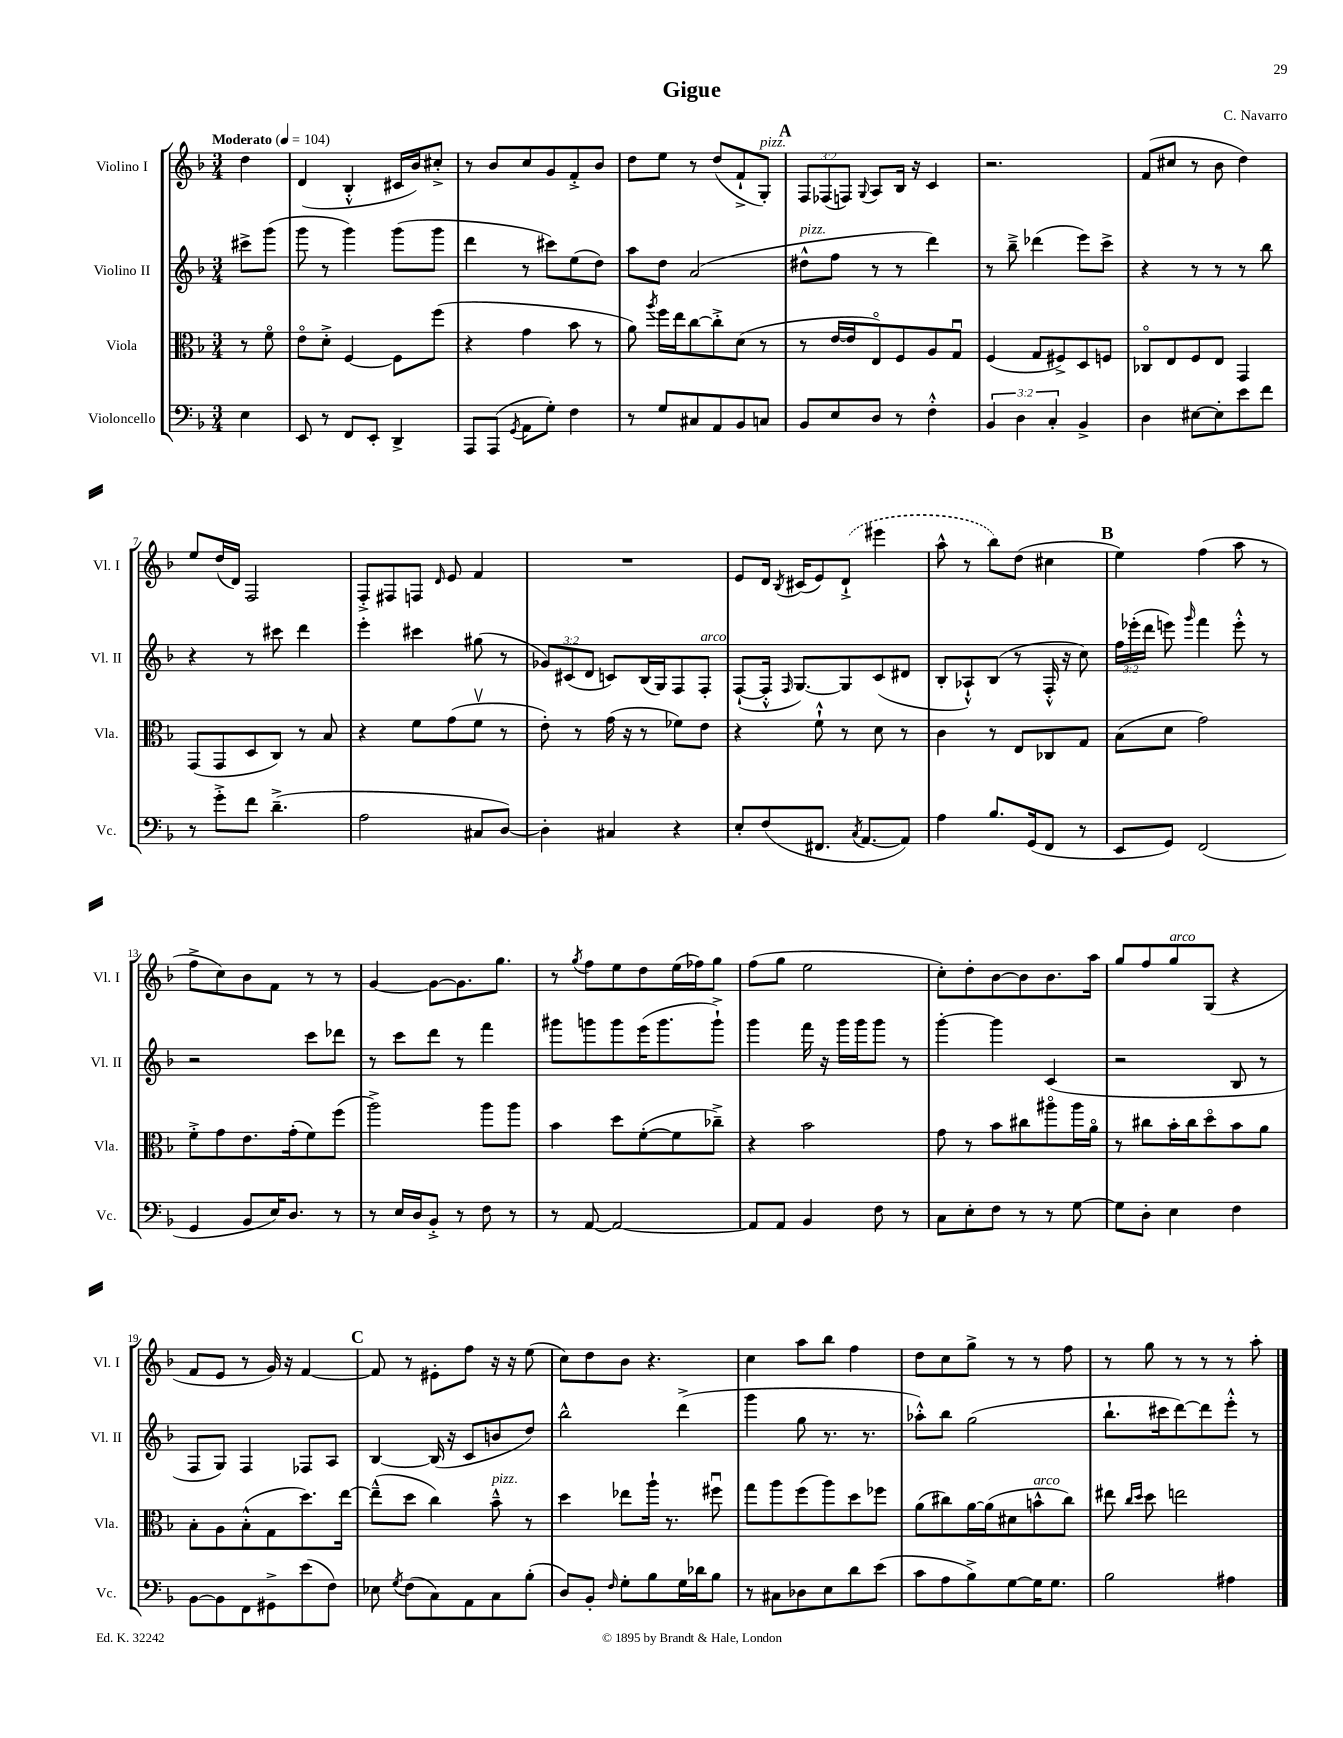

**kern	**kern	**kern	**kern
*staff4	*staff3	*staff2	*staff1
*clefF4	*clefC3	*clefG2	*clefG2
*k[b-]	*k[b-]	*k[b-]	*k[b-]
*M3/4	*M3/4	*M3/4	*M3/4
*MM104	*MM104	*MM104	*MM104
4E\	8r	8ccc#^\L	4dd\
.	8fo\	(8ggg\J	.
=	=	=	=
8EE/	8eo\L	8ggg\	(4d/
8r	8d'^\J	8r	.
8FF/L	[4F/	4ggg\)	4B-'^^/
8EE'/J	.	.	.
4DD^/	8F\]L	(8ggg\L	16c#/LL
.	.	.	16b-/J)
.	(8ff\J	8ggg\J	8cc#'^/J
=	=	=	=
8AAA/L	4r	4ddd\	8r
(8AAA/J	.	.	8b-/L
8qGG/	.	.	.
8AA\L	4g\	8r	8cc/
8G'\J)	.	8ccc#\L)	8g/
4F\	8b-\	(8ee\	8f'^/
.	8r	8dd\J)	8b-/J
=	=	=	=
8r	8a\)	8aa\L	8dd\L
.	8qaa/	.	.
8G/L	16ff\LL	8dd\J	8ee\J
.	16ee\J	.	.
8C#/	[8cc\	(2a/	8r
8AA/	8cc'^\]	.	(8dd/L
8BB-/	(8d\J	.	8f`^/
8C/J	8r	.	8G'/J)
=	=	=	=
8BB-/L	8r	8dd#^^\L	12F/L
.	.	.	(12F-/
8E/	[16e/LL	8ff\J	.
.	.	.	12F/J)
.	16e/]J	.	.
.	.	.	8qqG/
8D/J	8Eo/)	8r	8A/L
8r	8F/	8r	16B-/Jk
.	.	.	16r
4F'^^\	8A/	4ddd\)	4c/
.	8Gu/J	.	.
=	=	=	=
6BB-/	(4F/	8r	2.r
.	.	8bb-~^\	.
6D\	.	.	.
.	8G/L	(4ddd-\	.
6C'/	.	.	.
.	8F#^/)	.	.
4BB-^/	8D/	8eee\L)	.
.	8F/J	8ccc^\J	.
=	=	=	=
4D\	8C-o/L	4r	(8f/L
.	8E/	.	8cc#/J
[8E#\L	8F/	8r	8r
8E#'\]	8E/J	8r	8b-\
8e\	4GG/	8r	4dd\)
8f\J	.	8bb-\	.
=	=	=	=
8r	(8GG/L	4r	8ee/L
8g'^\L	8GG/	.	(16dd/L
.	.	.	16d/JJ)
8f\J	8D/	8r	2F/
(4.d~^\	8C/J)	8ccc#\	.
.	8r	4ddd\	.
.	8B-/	.	.
=	=	=	=
2A\	4r	4eee'\	8F'^/L
.	.	.	8F#/
.	8f\L	4ccc#\	8F/J
.	.	.	16qqd/
.	(8g\	.	8e/
8C#/L	8fv\J	(8gg#\	4f/
[8D/J)	8r	8r	.
=	=	=	=
4D'\]	8e'\)	12g-/L)	2.r
.	.	(12c#/	.
.	8r	.	.
.	.	12d/J	.
4C#/	(16g\	8c/L)	.
.	16r	.	.
.	8r	(16B-/L	.
.	.	16G/J)	.
4r	8f-\L)	8F/	.
.	8e\J	8F'/J	.
=	=	=	=
8E'/L	4r	([8F`/L	8e/L
(8F/	.	16F'^^/]Jk	16d/Jk
.	.	16qqF/	8qB-/
.	.	[8.G/L)	(16c#/LK
8.FF#/J	8f`^^\	.	8e/)
.	8r	8G/]	(8d`^/J
8qC/	.	.	.
[8.AA/L	.	.	.
.	8d\	(8c/	4eee#\
8AA/]J)	8r	8d#/J	.
=	=	=	=
4A\	4c\	8B-'/L	8aa^^\
.	.	8A-`^^/)	8r
8.B-/L	8r	(8B-/J	8bb-\L)
.	8E/L	8r	(8dd\J
(16GG/k	.	.	.
8FF/J	8C-/	16F'^^/	4cc#\
.	.	16r	.
8r	8G/J	8cc\)	.
=	=	=	=
8EE/L	(8B-\L	24ff\LL	4ee\)
.	.	(24eee-'\	.
.	.	24ddd\JJ	.
8GG/J)	8d\J	8eee\)	.
.	.	16qqggg/	.
(2FF/	2g\)	4fff\	(4ff\
.	.	8eee'^^\	8aa\
.	.	8r	8r
=	=	=	=
4GG/	8f'^\L	2r	8ff^\L
.	8g\	.	8cc\)
8BB-/L	8.e\	.	8b-\
16E/K)	.	.	8f\J
8.D/J	(16g'\k	.	.
.	8f\)	8ccc\L	8r
8r	(8ff\J	8ddd-\J	8r
=	=	=	=
8r	2aa^\)	8r	[4g/
16E/LL	.	8ccc\L	.
16D/J	.	.	.
8BB-'^/J	.	8ddd\J	8g\_L
8r	.	8r	8.g\]
8F\	8aa\L	4fff\	.
.	.	.	8.gg\J
8r	8aa\J	.	.
=	=	=	=
8r	4b-\	8ggg#\L	8r
.	.	.	8qgg/
[8AA/	.	8ggg\	8ff\L
2AA/_	8dd\L	8ggg\	8ee\
.	([8f'\	(16eee\K	8dd\
.	.	8.ggg\	.
.	8f\]	.	(16ee\L
.	.	.	16ff-\J)
.	8cc-~^\J)	8ggg`^\J)	8gg\J
=	=	=	=
8AA/]L	4r	4ggg\	(8ff\L
8AA/J	.	.	8gg\J
4BB-/	2b-\	16fff\	2ee\
.	.	16r	.
.	.	16ggg\LL	.
.	.	16ggg\J	.
8F\	.	8ggg\J	.
8r	.	8r	.
=	=	=	=
8C\L	8g\	[4ggg'\	8cc'\L)
8E'\	8r	.	8dd'\
8F\J	8b-\L	4ggg\]	[8b-\
8r	8cc#\	.	8b-\]
8r	8aa#o\	(4c/	8.b-\
[8G\	16aa#\L	.	.
.	16ao\JJ	.	16aa\Jk
=	=	=	=
8G\]L	8r	2r	8gg/L
8D'\J	8cc#\L	.	8ff/
4E\	16b-'\L	.	8gg/
.	16cc#\J	.	.
.	8ddo\	.	(8G/J
4F\	8b-\	8B-/	4r
.	8a\J	8r	.
=	=	=	=
[8BB-\L	8B-'\L	8F/L	8f/L
8BB-\]	8A\	8G/J)	8e/J
8FF\	(8B-'^^\	4F/	8r
8GG#^\	8G\	.	16g/)
.	.	.	16r
(8e\	8.dd\)	8F-/L	[4f/
8F\J)	.	8A/J	.
.	[16ee\Jk	.	.
=	=	=	=
8E-\	(8ee~^^\]L	[4B-/	8f/]
8qG/	.	.	.
(8F\L	8dd\J	.	8r
8C\)	4cc\)	(16B-/]	8e#'\L
.	.	16r	.
8AA\	.	8c/L	8ff\J
8C\	8b-~^^\	8b/	16r
.	.	.	16r
(8B-'\J	8r	8dd/J)	(8ee\
=	=	=	=
8D/L)	4dd\	2bb-^^\	8cc\L)
8BB-'/J	.	.	8dd\
16qqF/	.	.	.
8G'\L	8ee-\L	.	8b-\J
8B-\	16aa`\Jk	.	4.r
.	8.r	.	.
16G\L	.	(4ddd^\	.
16d-\J	.	.	.
8B-\J	8ff#u\	.	.
=	=	=	=
8r	8gg\L	4ggg\	4cc\
8C#\L	8aa\	.	.
8D-\	(8ff\	8gg\	8aa\L
8E\	8aa\)	8.r	8bb-\J
8d\	8dd\	.	4ff\
.	.	8.r	.
(8e\J	8ff-\J	.	.
=	=	=	=
8c\L	(8a\L	8aa-'^^\L)	8dd\L
8A\	8cc#\)	8bb-\J	8cc\
8B-^\)	[16a\L	(2gg\	8gg^\J
.	(16a\]J	.	.
[8G\	8d#\	.	8r
16G\]K	8b^^\	.	8r
8.G\J	.	.	.
.	8cc#\J)	.	8ff\
=	=	=	=
2B-\	8ee#\	8.bb-`\L	8r
.	16qqcc/LL	.	.
.	16qqdd/JJ	.	.
.	8dd\	.	8gg\
.	.	16ccc#\k	.
.	2ee\	[8ddd\)	8r
.	.	8ddd\]	8r
4A#\	.	8eee'^^\J	8r
.	.	8r	8aa'\
==	==	==	==
*-	*-	*-	*-
